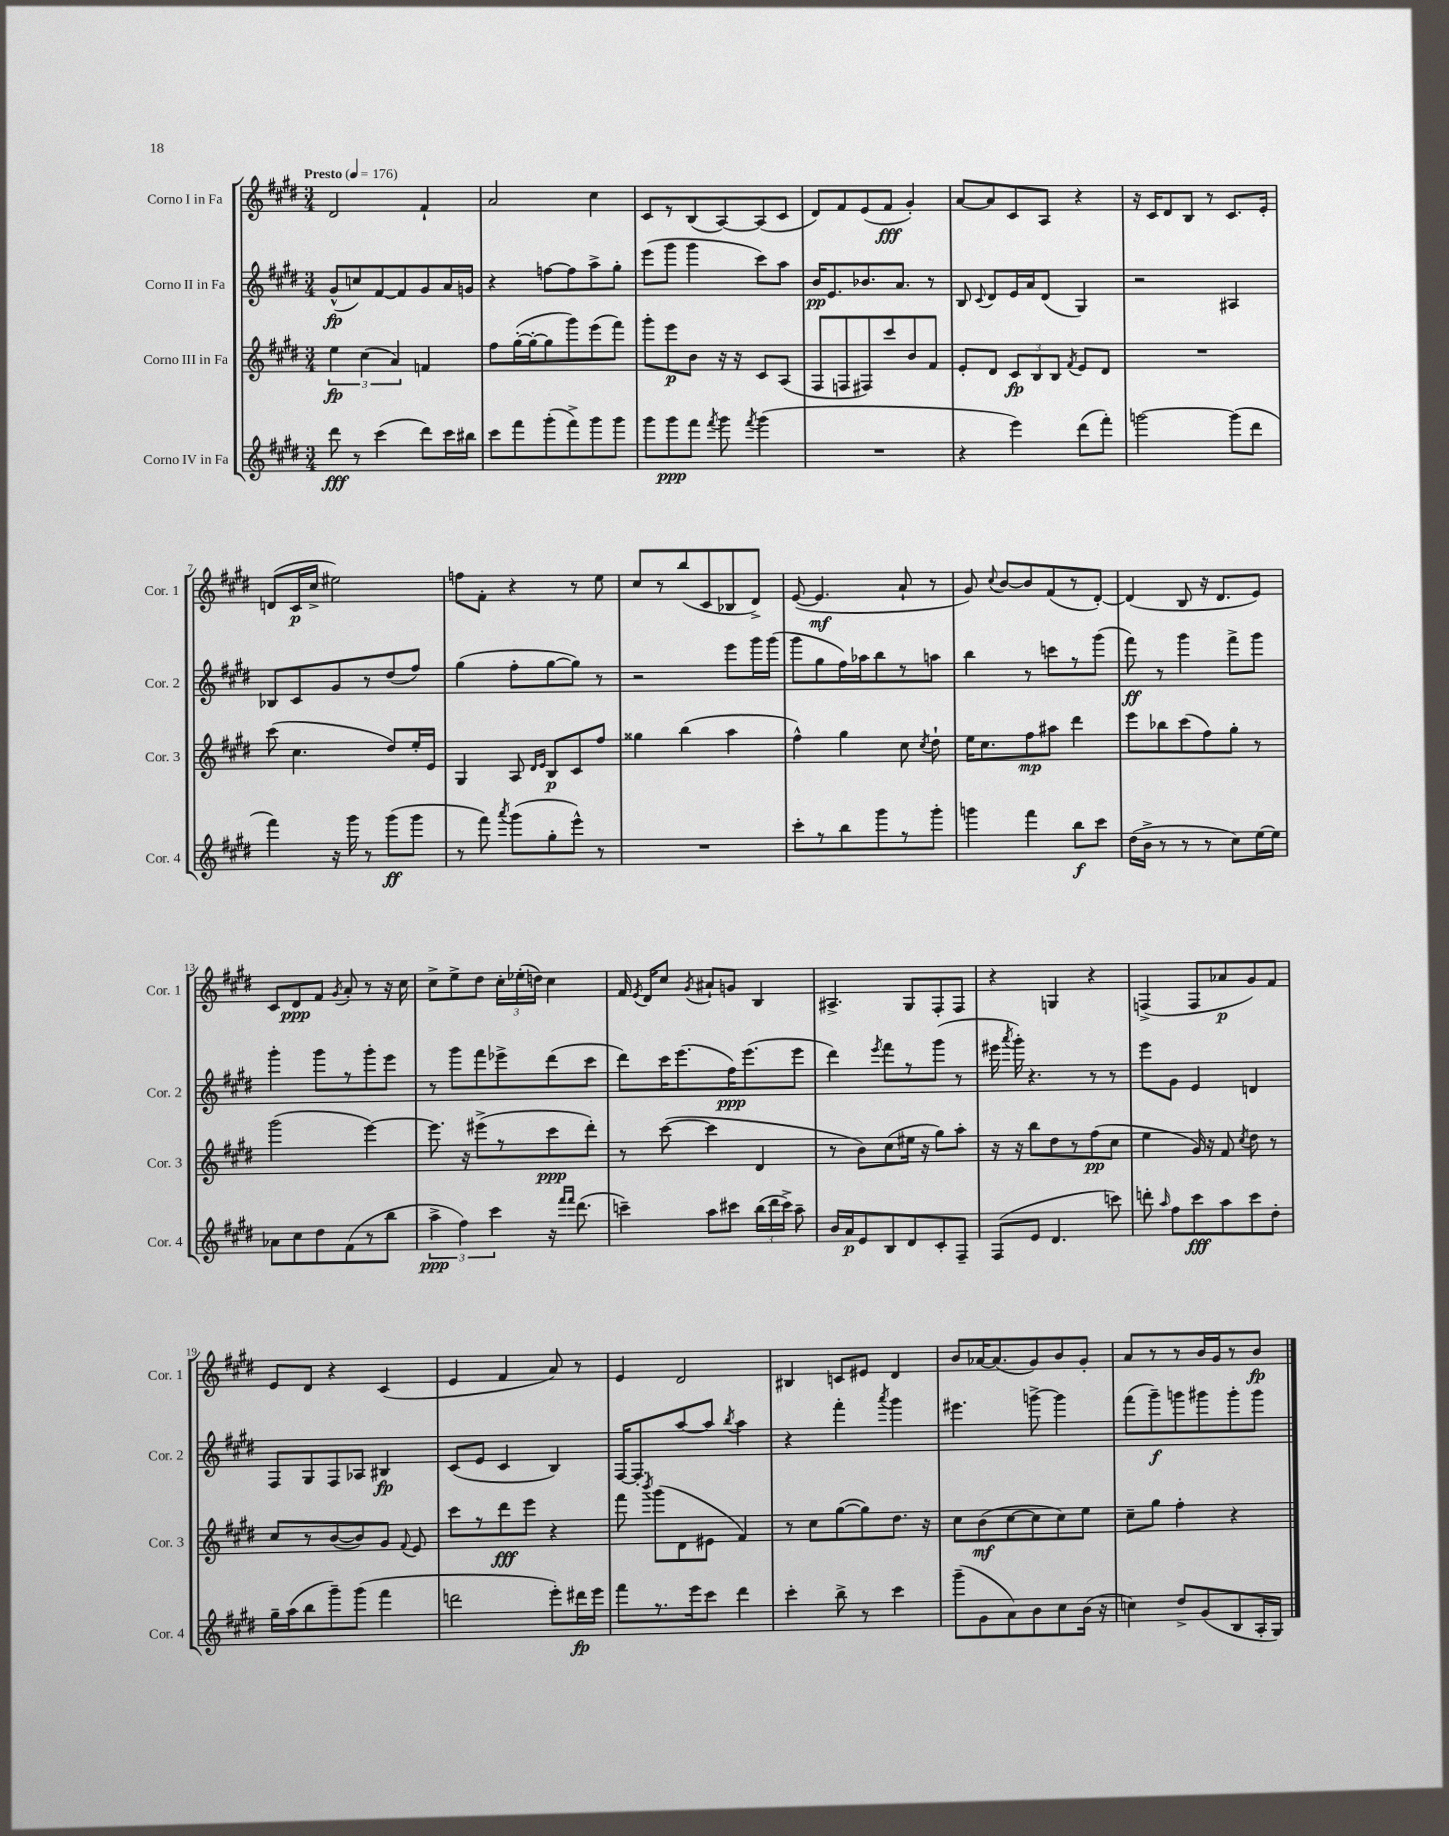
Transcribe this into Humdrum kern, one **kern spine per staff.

**kern	**dynam	**kern	**dynam	**kern	**dynam	**kern	**dynam
*part4	*part4	*part3	*part3	*part2	*part2	*part1	*part1
*staff4	*staff4	*staff3	*staff3	*staff2	*staff2	*staff1	*staff1
*I"Corno IV in Fa	*	*I"Corno III in Fa	*	*I"Corno II in Fa	*	*I"Corno I in Fa	*
*I'Cor. 4	*	*I'Cor. 3	*	*I'Cor. 2	*	*I'Cor. 1	*
*clefG2	*	*clefG2	*	*clefG2	*	*clefG2	*
*k[f#c#g#d#]	*	*k[f#c#g#d#]	*	*k[f#c#g#d#]	*	*k[f#c#g#d#]	*
*M3/4	*	*M3/4	*	*M3/4	*	*M3/4	*
*MM176	*	*MM176	*	*MM176	*	*MM176	*
=1	=1	=1	=1	=1	=1	=1	=1
!	!	!	!	!	!	!LO:TX:a:B:t=Presto	!
8ddd#\	fff	6ee\	fp	(8g#^^/L	fp	2d#/	.
8r	.	.	.	8ccn/)	.	.	.
.	.	(6cc#\	.	.	.	.	.
(4ccc#\	.	.	.	[8f#/	.	.	.
.	.	6a/)	.	.	.	.	.
.	.	.	.	8f#/]	.	.	.
8ddd#\L)	.	4fn/	.	8g#/	.	4f#`/	.
16ccc#\L	.	.	.	16a/L	.	.	.
16bb#X\JJ	.	.	.	16gn/JJ	.	.	.
=2	=2	=2	=2	=2	=2	=2	=2
8ccc#\L	.	8ff#\L	.	4r	.	2a/	.
8fff#\	.	([16gg#'\L	.	.	.	.	.
.	.	16gg#'\J_	.	.	.	.	.
(8ggg#'\	.	8gg#\]	.	[8ffn\L	.	.	.
8fff#^\)	.	8ggg#\)	.	8ff\]	.	.	.
8ggg#\	.	(8eee\	.	8aa^\	.	4cc#\	.
8ggg#\J	.	8fff#\J)	.	8gg#'\J	.	.	.
=3	=3	=3	=3	=3	=3	=3	=3
8ggg#\L	.	8ggg#'\L	.	(8eee\L	.	8c#/L	.
8ggg#\	ppp	8eee\	p	8ggg#\J	.	8r	.
8fff#\J	.	8b\J	.	4ggg#\	.	(8B/	.
8qfff#/	.	.	.	.	.	.	.
8ggg#\	.	16r	.	.	.	[8A/)	.
.	.	16r	.	.	.	.	.
8qfff#/	.	.	.	.	.	.	.
(4ggg#\	.	8c#/L	.	8ccc#\L)	.	(8A/]	.
.	.	(8A/J	.	8aa\J	.	8c#/J	.
=4	=4	=4	=4	=4	=4	=4	=4
2.r	.	8F#/L	.	16b/KL	pp	8d#/L)	.
.	.	.	.	8.e/	.	.	.
.	.	8Fn/	.	.	.	8f#/	.
.	.	8F#X/)	.	8.b-X/	.	(8e/	.
.	.	8ccc#/	.	.	.	8f#/J	fff
.	.	.	.	8.a/J	.	.	.
.	.	8b/	.	.	.	4g#'/)	.
.	.	8f#/J	.	8r	.	.	.
=5	=5	=5	=5	=5	=5	=5	=5
4r	.	8e'/L	.	8B/	.	[8a/L	.
.	.	.	.	8qqc#/	.	.	.
.	.	8d#/J	.	8d#/L	.	8a/]	.
4eee\)	.	12c#/L	fp	16e/L	.	8c#/	.
.	.	.	.	16a/J	.	.	.
.	.	12B/	.	.	.	.	.
.	.	.	.	(8d#/J	.	8A/J	.
.	.	12B/J	.	.	.	.	.
.	.	8qf#/	.	.	.	.	.
(8ddd#\L	.	8e/L	.	4G#/)	.	4r	.
8fff#'\J)	.	8d#/J	.	.	.	.	.
=6	=6	=6	=6	=6	=6	=6	=6
[2gggn\	.	2.r	.	2r	.	16r	.
.	.	.	.	.	.	16c#/KL	.
.	.	.	.	.	.	8d#/	.
.	.	.	.	.	.	8B/J	.
.	.	.	.	.	.	8r	.
(8ggg\L]	.	.	.	4A#X/	.	8.c#/L	.
8ddd#\J	.	.	.	.	.	.	.
.	.	.	.	.	.	16e'/Jk	.
!!LO:LB:g=z
=7	=7	=7	=7	=7	=7	=7	=7
4fff#\)	.	(8ccc#\	.	8B-X/L	.	(8dn/L	.
.	.	4.cc#\	.	8c#/	.	16c#/L	p
.	.	.	.	.	.	16cc#^/JJ	.
16r	.	.	.	8g#/	.	2ee#X\)	.
16ggg#\	.	.	.	.	.	.	.
8r	.	.	.	8r	.	.	.
(8ggg#\L	ff	8dd#/L)	.	(8dd#/	.	.	.
8ggg#\J	.	16ee'/L	.	8ff#/J)	.	.	.
.	.	16e/JJ	.	.	.	.	.
=8	=8	=8	=8	=8	=8	=8	=8
8r	.	4G#/	.	(4gg#\	.	8ffn\L	.
8fff#\)	.	.	.	.	.	8f#'\J	.
8qaaa/	.	.	.	.	.	.	.
(8ggg#\L	.	8A/	.	8ff#'\L	.	4r	.
.	.	16qqd#/LL	.	.	.	.	.
.	.	16qqe/JJ	.	.	.	.	.
8gg#'\	.	8B/L	p	[8gg#\	.	.	.
8eee^^\J)	.	8c#/	.	8gg#\J])	.	8r	.
8r	.	8ff#/J	.	8r	.	8ee\	.
=9	=9	=9	=9	=9	=9	=9	=9
2.r	.	4gg##X\	.	2r	.	8cc#/L	.
.	.	.	.	.	.	8r	.
.	.	(4bb\	.	.	.	(8bb/	.
.	.	.	.	.	.	8c#/	.
.	.	4aa\	.	8eee\L	.	8B-X/	.
.	.	.	.	16ggg#\L	.	8d#^/J)	.
.	.	.	.	(16ggg#\JJ	.	.	.
=10	=10	=10	=10	=10	=10	=10	=10
8ccc#'\L	.	4ff#^^\)	.	8ggg#\L	.	([8e/	.
8r	.	.	.	8gg#\	.	4.e/]	mf
8bb\	.	4gg#\	.	16ff#\L)	.	.	.
.	.	.	.	16aa-X\J	.	.	.
8ggg#\	.	.	.	8bb\	.	.	.
8r	.	8cc#\	.	8r	.	8a`/	.
.	.	8qcc#/	.	.	.	.	.
8ggg#'\J	.	8dd#`\	.	8aan\J	.	8r	.
=11	=11	=11	=11	=11	=11	=11	=11
4gggn\	.	16ee\KL	.	4bb\	.	8g#/)	.
.	.	8.cc#\	.	.	.	.	.
.	.	.	.	.	.	8qqcc#/	.
.	.	.	.	.	.	[8b/L	.
4fff#\	.	8ff#\	mp	8r	.	8b/]	.
.	.	8aa#X\J	.	8cccn\L	.	(8f#/	.
8bb\L	f	4ddd#\	.	8r	.	8r	.
8ccc#\J	.	.	.	(8ggg#\J	.	[8d#'/J)	.
=12	=12	=12	=12	=12	=12	=12	=12
(16dd#\LL	.	8eee\L	.	8fff#\)	ff	(4d#/]	.
16b^\JJ	.	.	.	.	.	.	.
8r	.	8bb-X\	.	8r	.	.	.
8r	.	(8ccc#\	.	4ggg#\	.	8B/	.
8r	.	8ff#\)	.	.	.	16r	.
.	.	.	.	.	.	8.d#/L	.
8cc#\L)	.	8gg#'\J	.	8fff#^\L	.	.	.
[16ee\L	.	8r	.	8ggg#\J	.	8e/J)	.
16ee\JJ]	.	.	.	.	.	.	.
!!LO:LB:g=z
=13	=13	=13	=13	=13	=13	=13	=13
8a-X\L	.	(2ggg#\	.	4ggg#'\	.	8c#/L	.
8cc#\	.	.	.	.	.	8d#/	ppp
8dd#\	.	.	.	8ggg#\L	.	8f#/J	.
.	.	.	.	.	.	8qg#/	.
(8f#\	.	.	.	8r	.	8a'/	.
8r	.	[4eee\)	.	8ggg#'\	.	8r	.
8bb\J	.	.	.	8eee\J	.	16r	.
.	.	.	.	.	.	16cc#\	.
=14	=14	=14	=14	=14	=14	=14	=14
6aa^\	ppp	8.eee\]	.	8r	.	8cc#^\L	.
.	.	.	.	8ggg#\L	.	8ee^\	.
6ff#\)	.	.	.	.	.	.	.
.	.	16r	.	.	.	.	.
.	.	(8eee#X^\L	.	8fff#\	.	8dd#\J	.
6ccc#\	.	.	.	.	.	.	.
.	.	8r	.	8eee-X^\	.	24cc#'\LL	.
.	.	.	.	.	.	(24ee-X'\	.
.	.	.	.	.	.	24ddn\JJ)	.
16r	.	8ccc#\	ppp	(8ddd#\	.	4cc#\	.
16qqfff#/LL	.	.	.	.	.	.	.
16qqfff#/JJ	.	.	.	.	.	.	.
(8.ddd#\	.	.	.	.	.	.	.
.	.	8ddd#'\J)	.	8ccc#\J	.	.	.
=15	=15	=15	=15	=15	=15	=15	=15
4cccn~\)	.	8r	.	8ddd#\L)	.	16f#/	.
.	.	.	.	.	.	8qe/	.
.	.	.	.	.	.	16d#/KL	.
.	.	([8ccc#\	.	16ccc#\K	.	8cc#/J	.
.	.	.	.	(8.eee\	.	.	.
.	.	.	.	.	.	8qg#/	.
8aa\L	.	4ccc#\]	.	.	.	8a#X`/L	.
8ccc#X\J	.	.	.	16ff#\K)	ppp	8gn/J	.
.	.	.	.	(8.eee\	.	.	.
(24bb\LL	.	4d#/	.	.	.	4B/	.
24ddd#\	.	.	.	.	.	.	.
24ccc#^\JJ)	.	.	.	.	.	.	.
8aa~\	.	.	.	8eee\J	.	.	.
=16	=16	=16	=16	=16	=16	=16	=16
16b/LL	.	8r	.	4ddd#\)	.	4.A#X^/	.
16a/J	p	.	.	.	.	.	.
8e/	.	8b\L)	.	.	.	.	.
.	.	.	.	8qeee/	.	.	.
8B/	.	(8cc#\	.	8fff#\L	.	.	.
8d#/	.	16ee#X\Jk	.	8r	.	8G#/L	.
.	.	16r	.	.	.	.	.
8c#'/	.	8gg#\L)	.	(8ggg#\J	.	8F#'/	.
8F#~/J	.	8aa'\J	.	8r	.	8F#/J	.
=17	=17	=17	=17	=17	=17	=17	=17
(8F#/L	.	16r	.	16eee#X\	.	4r	.
.	.	.	.	8qaaa/	.	.	.
.	.	16r	.	16ggg#'\)	.	.	.
8e/J	.	8bb\L	.	4.r	.	.	.
4.d#/	.	8dd#\	.	.	.	4Gn/	.
.	.	8r	.	.	.	.	.
.	.	(8ff#\	pp	8r	.	4r	.
8cccn\)	.	8cc#\J	.	8r	.	.	.
=18	=18	=18	=18	=18	=18	=18	=18
8dddn'\	.	4ee\	.	8eee\L	.	(4Fn^/	.
16qqaa/	.	.	.	.	.	.	.
8ff#\L	.	.	.	8g#\J	.	.	.
8ccc#\	fff	16g#/)	.	4e/	.	8F/L	.
.	.	16r	.	.	.	.	.
8aa\	.	8f#/	.	.	.	8a-X/	p
.	.	8qcc#/	.	.	.	.	.
8ccc#\	.	8dd#\	.	4dn/	.	8g#/)	.
8dd#'\J	.	8r	.	.	.	8f#/J	.
!!LO:LB:g=z
=19	=19	=19	=19	=19	=19	=19	=19
16gg#~\LL	.	8cc#/L	.	8F#/L	.	8e/L	.
(16aa\J	.	.	.	.	.	.	.
8bb\	.	8r	.	8G#/	.	8d#/J	.
8ggg#~\)	.	([8b/	.	8F#/	.	4r	.
(8ggg#\J	.	8b/])	.	8A-X/J	.	.	.
4fff#\	.	8g#/J	.	4B#X/	fp	(4c#/	.
.	.	8qqf#/	.	.	.	.	.
.	.	8e/	.	.	.	.	.
=20	=20	=20	=20	=20	=20	=20	=20
2dddn\	.	8ccc#\L	.	(8c#/L	.	4e/	.
.	.	8r	.	8e/J	.	.	.
.	.	8ddd#\	fff	4c#/	.	4f#/	.
.	.	8eee\J	.	.	.	.	.
8eee'\L)	.	4r	.	4B/)	.	8a/)	.
16ddd#X\L	fp	.	.	.	.	8r	.
16eee\JJ	.	.	.	.	.	.	.
=21	=21	=21	=21	=21	=21	=21	=21
8fff#\L	.	8fff#\	.	[16F#/KL	.	4e/	.
.	.	.	.	8.F#'/]	.	.	.
.	.	8qbbb/	.	.	.	.	.
8.r	.	(8ggg#\L	.	.	.	.	.
.	.	8d#\	.	[8aa/	.	2d#/	.
16eee\k	.	.	.	.	.	.	.
8ccc#\J	.	8e#X\J	.	8aa/J]	.	.	.
.	.	.	.	8qbb/	.	.	.
4ddd#\	.	4f#/)	.	4aa\	.	.	.
=22	=22	=22	=22	=22	=22	=22	=22
4ccc#'\	.	8r	.	4r	.	4B#X/	.
.	.	8cc#\L	.	.	.	.	.
8bb^\	.	([8gg#\	.	4fff#'\	.	8cn/L	.
8r	.	8gg#\])	.	.	.	8e#X/J	.
.	.	.	.	8qaaa/	.	.	.
4ccc#\	.	8.dd#\J	.	4ggg#\	.	4d#/	.
.	.	16r	.	.	.	.	.
=23	=23	=23	=23	=23	=23	=23	=23
(8ggg#~\L	.	8cc#\L	.	4.eee#X\	.	8b/L	.
8g#\	.	(8b\	mf	.	.	[16a-X/K	.
.	.	.	.	.	.	(8.a-/]	.
8a\)	.	[8cc#\	.	.	.	.	.
8b\	.	8cc#\]	.	[8gggn^\	.	8g#/)	.
8cc#\	.	8cc#\)	.	4ggg\]	.	8b/	.
(16b\Jk	.	8ee\J	.	.	.	8g#'/J	.
16r	.	.	.	.	.	.	.
=24	=24	=24	=24	=24	=24	=24	=24
4ccn\)	.	8cc#~\L	.	(8fff#\L	.	8a/L	.
.	.	8gg#\J	.	8ggg#~\)	f	8r	.
8dd#^/L	.	4ff#'\	.	8gggn\	.	8r	.
(8g#/	.	.	.	8ggg#X\	.	16b/L	.
.	.	.	.	.	.	16g#/J	.
8B/	.	4r	.	8ggg#'\	.	8r	.
16A'/L	.	.	.	8ggg#\J	.	8b/J	fp
16G#/JJ)	.	.	.	.	.	.	.
==	==	==	==	==	==	==	==
*-	*-	*-	*-	*-	*-	*-	*-
